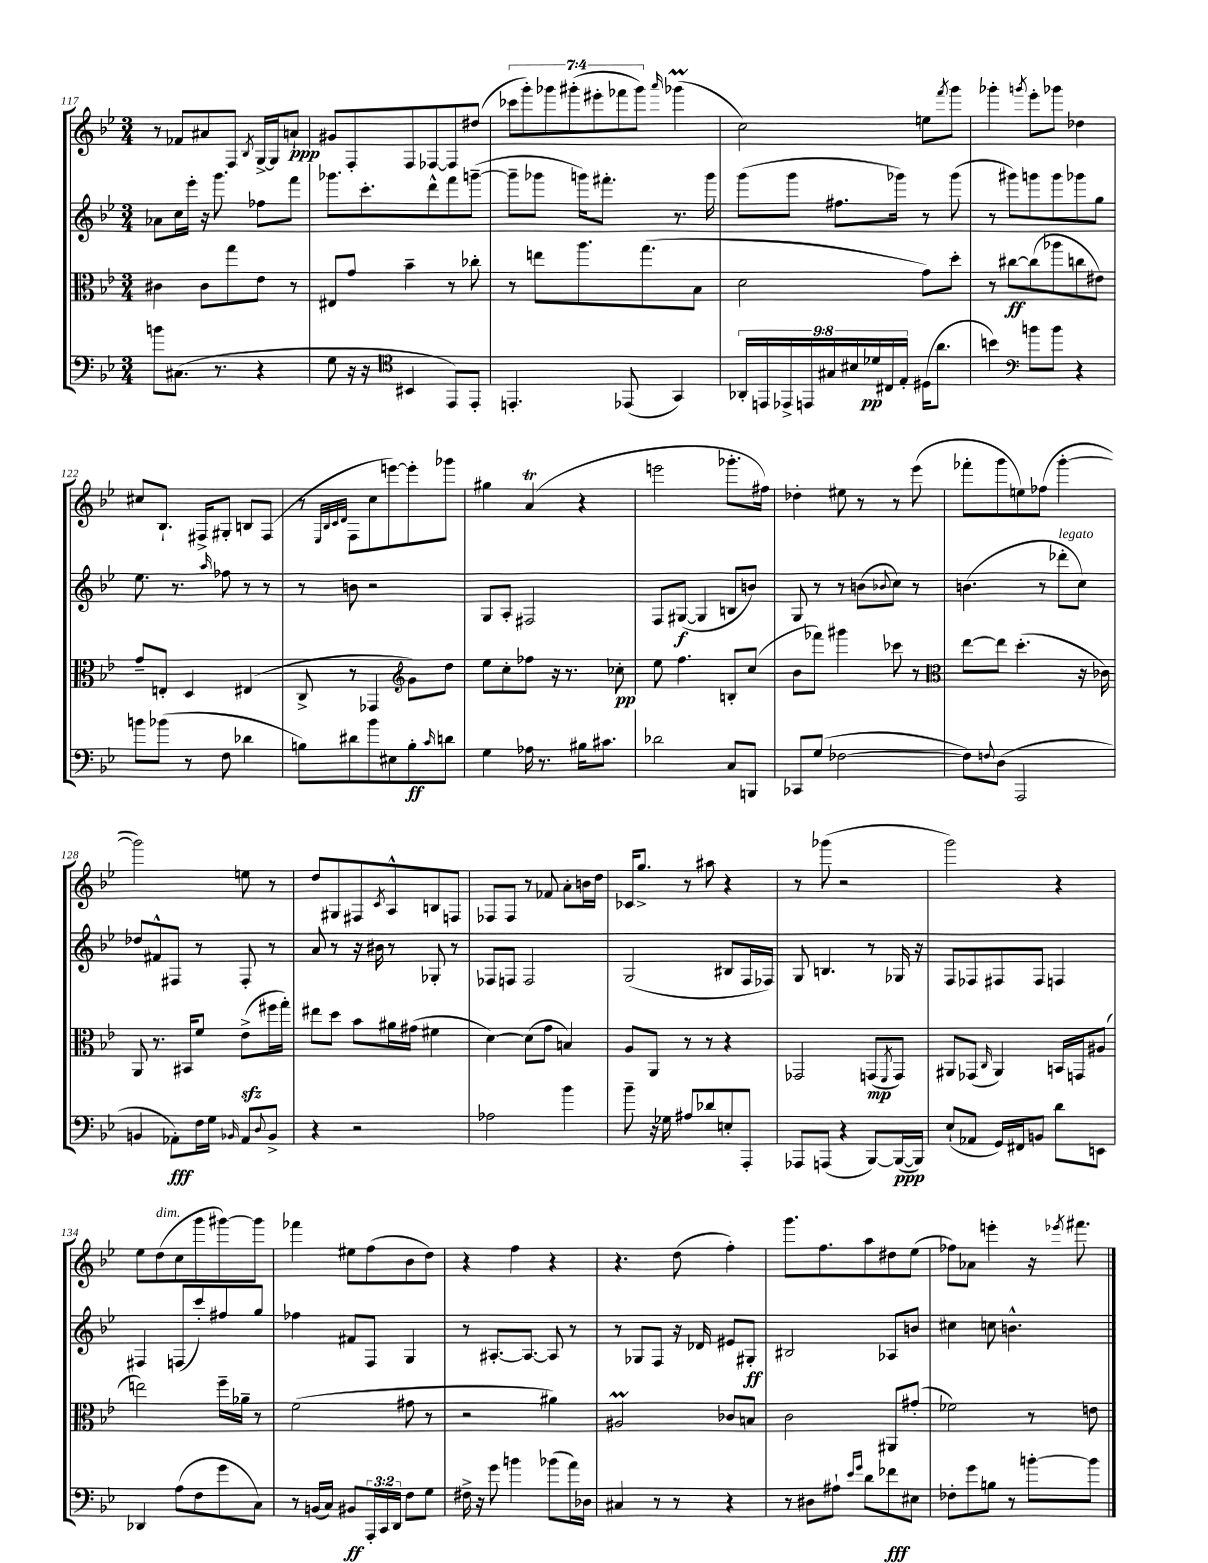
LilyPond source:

<<
\new StaffGroup <<
\new Staff = "s0" {
    \clef treble \key bes \major \numericTimeSignature \time 3/4 \override Staff.TupletNumber.text = #tuplet-number::calc-fraction-text
    r8 fes'8 ais'8 f8 \acciaccatura { bes8 } g16~-> g16 a'8-!\ppp |
    gis'8 f8-. f8 fes8~ fes8 dis''8( |
    \tuplet 7/4 { ces'''8 g'''8-.) ges'''8 gis'''8-.( eis'''8-. fes'''8 gis'''8) } \grace { a'''16 } ges'''4\prall( |
    c''2) e''8 \acciaccatura { f'''8 } g'''8 |
    ges'''4-. \acciaccatura { g'''8 } ees'''8-. ges'''8 des''4 |
    cis''8 bes8.-! fis16-> gis8-. b8 fis8( |
    r8 \grace { ees32 bes32 c'32 d'32 } f8 c''8 e'''8~) e'''8-. ges'''8 |
    gis''4 a'4\trill( r4 |
    e'''2 ges'''8.-. fis''16) |
    des''4-. eis''8 r8 r8 ees'''8( |
    fes'''8-. g'''8 e''8) fes''8( g'''4~-. |
    g'''2) e''8 r8 |
    d''8 gis8 fis8 \acciaccatura { c'8 } a8-^ b8 f8 |
    fes8 fes8 r8 fes'8 a'8-. b'16 d''16 |
    ces'16 g''8.-> r8 ais''8 r4 |
    r8 ges'''8( r2 |
    g'''2) r4 |
    ees''8 d''8^\markup { \italic "dim." }( c''8 g'''8 gis'''8~) gis'''8 |
    fes'''4 eis''8 f''8( bes'8 d''8) |
    r4 f''4 r4 |
    r4. d''8( f''4-.) |
    g'''8. f''8. a''8 dis''8 ees''8( |
    fes''8) aes'8 e'''4-. r16 \acciaccatura { ees'''8 } fis'''8. \bar "|." |
}
\new Staff = "s1" {
    \clef treble \key bes \major \numericTimeSignature \time 3/4
    aes'8 c''16 ees'''16-. r16 g'''8. fes''8 f'''8 |
    ges'''8. c'''8.-. d'''8-^ f'''8 g'''8~--( |
    g'''8-- ges'''8 g'''16) fis'''8.-. r8. g'''16 |
    g'''8( g'''8 fis''8. ges'''16) r8 ges'''8( |
    r8 gis'''8) g'''8 g'''8 ges'''8 g''8 |
    ees''8. r8. \grace { a''16 } fes''8 r8 r8 |
    r8 b'8 r2 |
    g8 a8-. fis2 |
    f8 gis8~\f( gis4 b8 b'8) |
    g8 r8 r8 b'8( \appoggiatura { bes'8 } c''8) r8 |
    b'4.( r8 des'''8-.^\markup { \italic "legato" } c''8) |
    des''8 fis'8-^ fis8 r8 fis8-. r8 |
    a'8 r8 r16 bis'16 r8 ges8-. r8 |
    fes8 f8 f2 |
    g2( bis8 f16 fes16) |
    g8 b4. r8 ges16 r16 |
    f8 fes8 fis8 fis8 f4 |
    fis4 f8( c'''8-.) fis''8 g''8 |
    fes''4 fis'8 f8 g4 |
    r8 ais8.~-. ais8.~ ais8 r8 |
    r8 ges8 f8 r16 des'16 eis'8 gis8-.\ff |
    bis2 aes8 b'8 |
    cis''4 c''8 b'4.-^ \bar "|." |
}
\new Staff = "s2" {
    \clef alto \key bes \major \numericTimeSignature \time 3/4
    cis'4 cis'8 g''8 ees'8 r8 |
    eis8 g'8 bes'4-- r8 ces''8-. |
    r8 e''8 a''8. g''8.( bes8 |
    d'2 g'8) d''8-. |
    r8 cis''8~\ff cis''8( aes''8 c''8 eis'8) |
    g'8-- e8-. d4 eis4( |
    c8-> r8 ges,4 \clef treble g'8) d''8 |
    ees''8 c''8-. fes''8 r16 r8. ces''8-.\pp |
    ees''8 f''4. b8-. c''8( |
    bes'8 fes'''8) gis'''4 ces'''8 r8 |
    \clef alto ees''8~ ees''8 d''4.-.( r16 ces'16) |
    a,8 r8. bis,16 f'8 ees'8->\sfz( fis''16 g''16-.) |
    eis''8 d''8 bes'8 ais'16 gis'16( fis'4 |
    d'4~) d'8( g'8 b4) |
    a8 a,8 r8 r8 r4 |
    ges,2 g,8\mp( \acciaccatura { f,8 } g,8) |
    ais,8 ges,8( \grace { c16 } ais,4) b,16 g,16 ais8( |
    e''2) f''16-- aes'16-- r8 |
    f'2( gis'8 r8 |
    r2 ais'4) |
    ais2\prall ces'8 b8 |
    c'2 ais,8 gis'8-.( |
    fes'2) r8 e'8 \bar "|." |
}
\new Staff = "s3" {
    \clef bass \key bes \major \numericTimeSignature \time 3/4 \override Staff.TupletNumber.text = #tuplet-number::calc-fraction-text
    b'8 cis8.( r8. r4 |
    g8 r16 r16 \clef tenor bis,4 ees,8) ees,8-. |
    e,4.-. ees,8( g,4) |
    \tuplet 9/8 { aes,16-. e,16 ees,16-> e,16 gis16 bis16 des'16\pp cis16 ees16-. } dis16( a'8. |
    b'4) \clef bass b'8 b'8 r4 |
    b'8 bes'8( r8 f8 des'4 |
    b8) dis'8 bes'8 eis8 b8-.\ff \grace { c'16 } d'8 |
    g4 aes16 r8. bis16 cis'8. |
    des'2 c8 b,,8 |
    ces,8 g8( fes2~ |
    fes8) \appoggiatura { f8 } d8( a,,2 |
    b,4 aes,8-.\fff) f16 g16 \grace { bes,16 } aes,8 \appoggiatura { d8 } bes,8-> |
    r4 r2 |
    aes2 bes'4 |
    bes'8-- r16 ges16 ais8 des'8 e8-. a,,8-. |
    aes,,8 a,,8( r4 bes,,8~) bes,,16~\ppp( bes,,16) |
    ees8-!( aes,8 g,16) fis,16 b,8 d'8 e,8 |
    des,4 a8( f8 g'8 c8) |
    r8 b,16( c16) bis,8\ff \tuplet 3/2 { a,,16-. c,16 d,16 } f8 g8 |
    fis16-> r16 g'8 b'4 bes'8( a'16) des16 |
    cis4 r8 r8 r4 |
    r8 dis8 ais8-! \grace { ees'16 g'16 } d'8 fes'8\fff eis8 |
    fes8-. g'8 b8 r8 b'8~-. b'8 \bar "|." |
}
>>
>>
\layout { \context { \Score currentBarNumber = #117 } }
